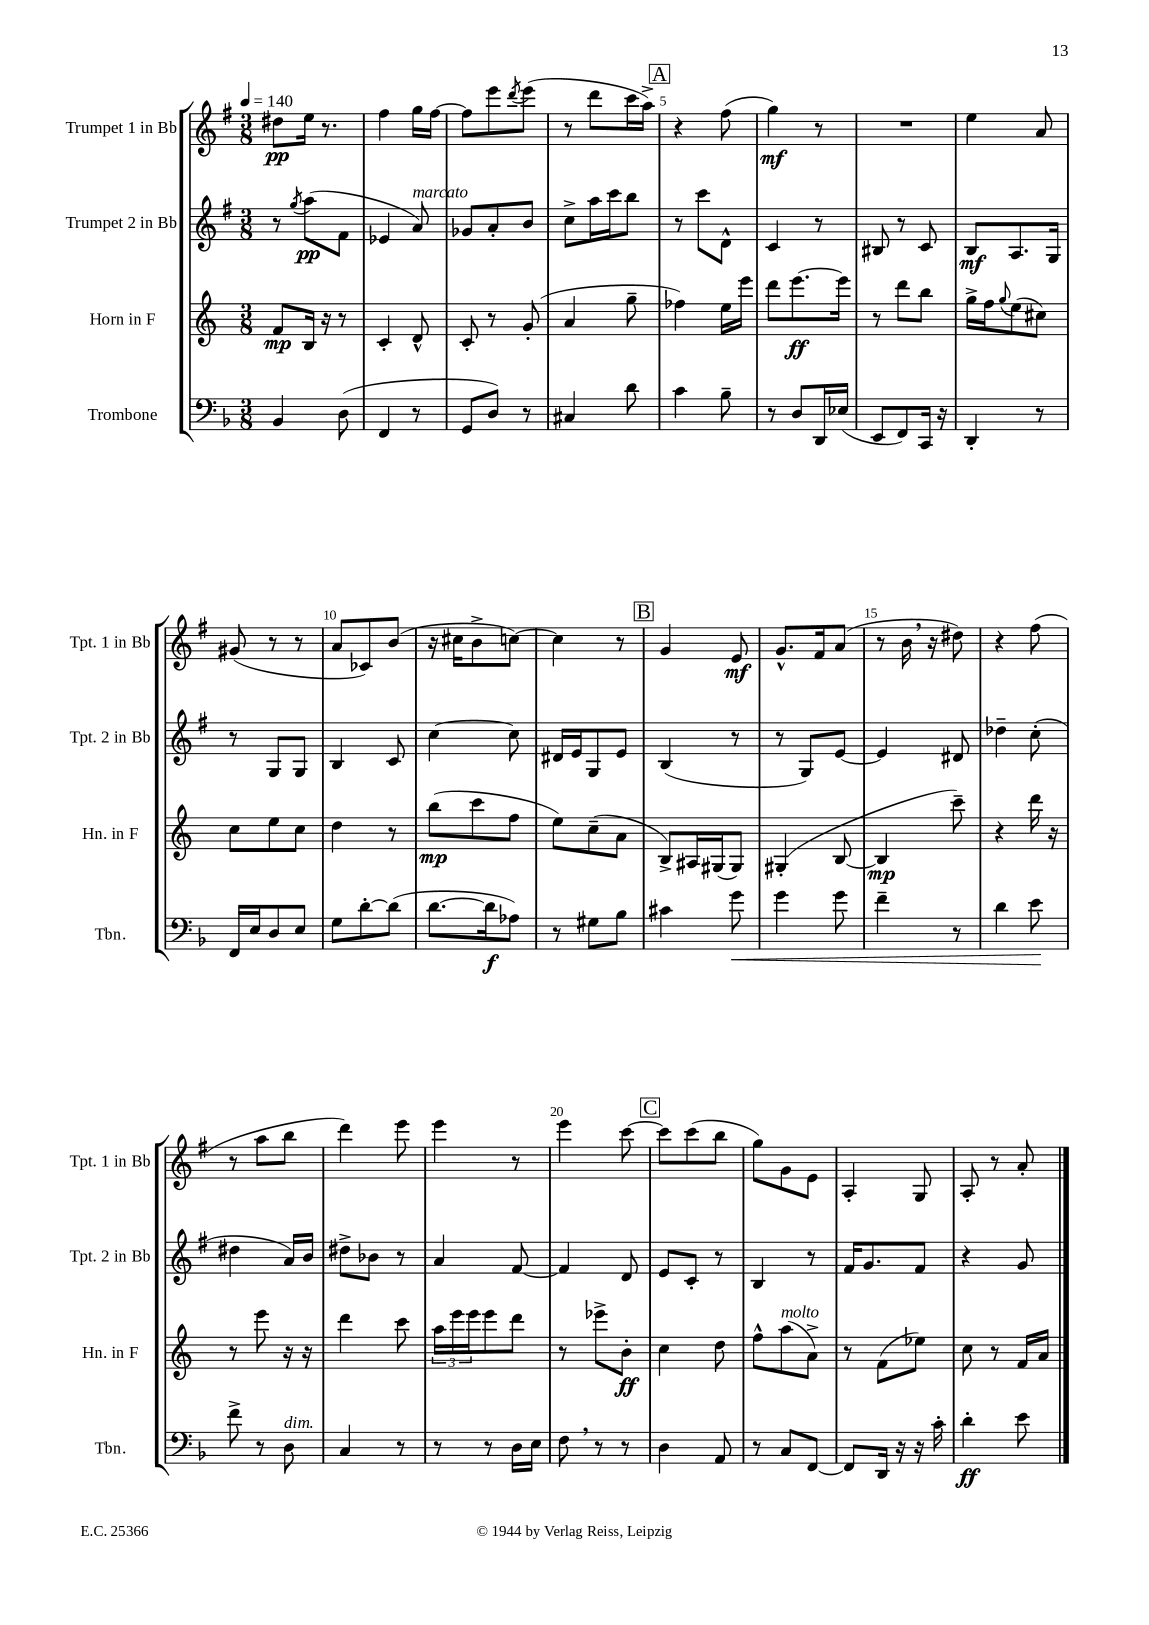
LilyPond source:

<<
\new StaffGroup <<
\new Staff = "s0" \with { instrumentName = "Trumpet 1 in Bb" shortInstrumentName = "Tpt. 1 in Bb" } {
    \clef treble \key g \major \numericTimeSignature \time 3/8 \tempo 4 = 140
    dis''8\pp e''16 r8. |
    fis''4 g''16 fis''16~ |
    fis''8 e'''8 \acciaccatura { d'''8 } e'''8( |
    r8 d'''8 c'''16 a''16->) |
    \mark \markup { \box "A" } r4 fis''8( |
    g''4\mf) r8 |
    R4. |
    e''4 a'8 |
    gis'8( r8 r8 |
    a'8 ces'8) b'8( |
    r16 cis''16 b'8-> c''8~) |
    c''4 r8 |
    \mark \markup { \box "B" } g'4 e'8\mf |
    g'8.-^ fis'16 a'8( |
    r8 b'16 \breathe r16 dis''8) |
    r4 fis''8( |
    r8 a''8 b''8 |
    d'''4) e'''8 |
    e'''4 r8 |
    e'''4 c'''8~ |
    \mark \markup { \box "C" } c'''8 c'''8( b''8 |
    g''8) g'8 e'8 |
    a4-. g8 |
    a8-. r8 a'8-. \bar "|." |
}
\new Staff = "s1" \with { instrumentName = "Trumpet 2 in Bb" shortInstrumentName = "Tpt. 2 in Bb" } {
    \clef treble \key g \major \numericTimeSignature \time 3/8
    r8 \acciaccatura { g''8 } a''8\pp( fis'8 |
    ees'4 a'8^\markup { \italic "marcato" }) |
    ges'8 a'8-. b'8 |
    c''8-> a''16 c'''16 b''8 |
    \mark \markup { \box "A" } r8 c'''8 d'8-^ |
    c'4 r8 |
    bis8 r8 c'8 |
    b8\mf a8. g16 |
    r8 g8 g8 |
    b4 c'8 |
    c''4~ c''8 |
    dis'16 e'16 g8 e'8 |
    \mark \markup { \box "B" } b4( r8 |
    r8 g8) e'8~ |
    e'4 dis'8 |
    des''4-- c''8-.( |
    dis''4 a'16) b'16 |
    dis''8-> bes'8 r8 |
    a'4 fis'8~ |
    fis'4 d'8 |
    \mark \markup { \box "C" } e'8 c'8-. r8 |
    b4 r8 |
    fis'16 g'8. fis'8 |
    r4 g'8 \bar "|." |
}
\new Staff = "s2" \with { instrumentName = "Horn in F" shortInstrumentName = "Hn. in F" } {
    \clef treble \key c \major \numericTimeSignature \time 3/8
    f'8\mp b16 r16 r8 |
    c'4-. d'8-^ |
    c'8-. r8 g'8-.( |
    a'4 g''8-- |
    \mark \markup { \box "A" } fes''4) e''16 e'''16 |
    d'''8 e'''8.~\ff e'''16 |
    r8 d'''8 b''8 |
    g''16-> f''16 \appoggiatura { g''8 } e''8( cis''8) |
    c''8 e''8 c''8 |
    d''4 r8 |
    b''8\mp( c'''8 f''8 |
    e''8) c''8--( a'8 |
    \mark \markup { \box "B" } b8->) ais16 gis16( gis8) |
    gis4-.( b8~ |
    b4\mp c'''8--) |
    r4 d'''16 r16 |
    r8 e'''8 r16 r16 |
    d'''4 c'''8 |
    \tuplet 3/2 { a''16 e'''16 e'''16 } e'''8 d'''8 |
    r8 ees'''8-> b'8-.\ff |
    \mark \markup { \box "C" } c''4 d''8 |
    f''8-^ a''8^\markup { \italic "molto" }( a'8->) |
    r8 f'8( ees''8) |
    c''8 r8 f'16 a'16 \bar "|." |
}
\new Staff = "s3" \with { instrumentName = "Trombone" shortInstrumentName = "Tbn." } {
    \clef bass \key f \major \numericTimeSignature \time 3/8
    bes,4 d8( |
    f,4 r8 |
    g,8 d8) r8 |
    cis4 d'8 |
    \mark \markup { \box "A" } c'4 bes8-- |
    r8 d8 d,16 ees16( |
    e,8 f,8) c,16 r16 |
    d,4-. r8 |
    f,16 e16 d8 e8 |
    g8 d'8~-. d'8( |
    d'8.~ d'16\f aes8) |
    r8 gis8 bes8 |
    \mark \markup { \box "B" } cis'4 g'8\< |
    g'4 g'8 |
    f'4-- r8 |
    d'4 e'8\! |
    f'8-> r8 d8^\markup { \italic "dim." } |
    c4 r8 |
    r8 r8 d16 e16 |
    f8 \breathe r8 r8 |
    \mark \markup { \box "C" } d4 a,8 |
    r8 c8 f,8~ |
    f,8 d,16 r16 r16 c'16-. |
    d'4-.\ff e'8 \bar "|." |
}
>>
>>
\layout { \context { \Score \override BarNumber.break-visibility = ##(#f #t #t) barNumberVisibility = #(every-nth-bar-number-visible 5) } }
